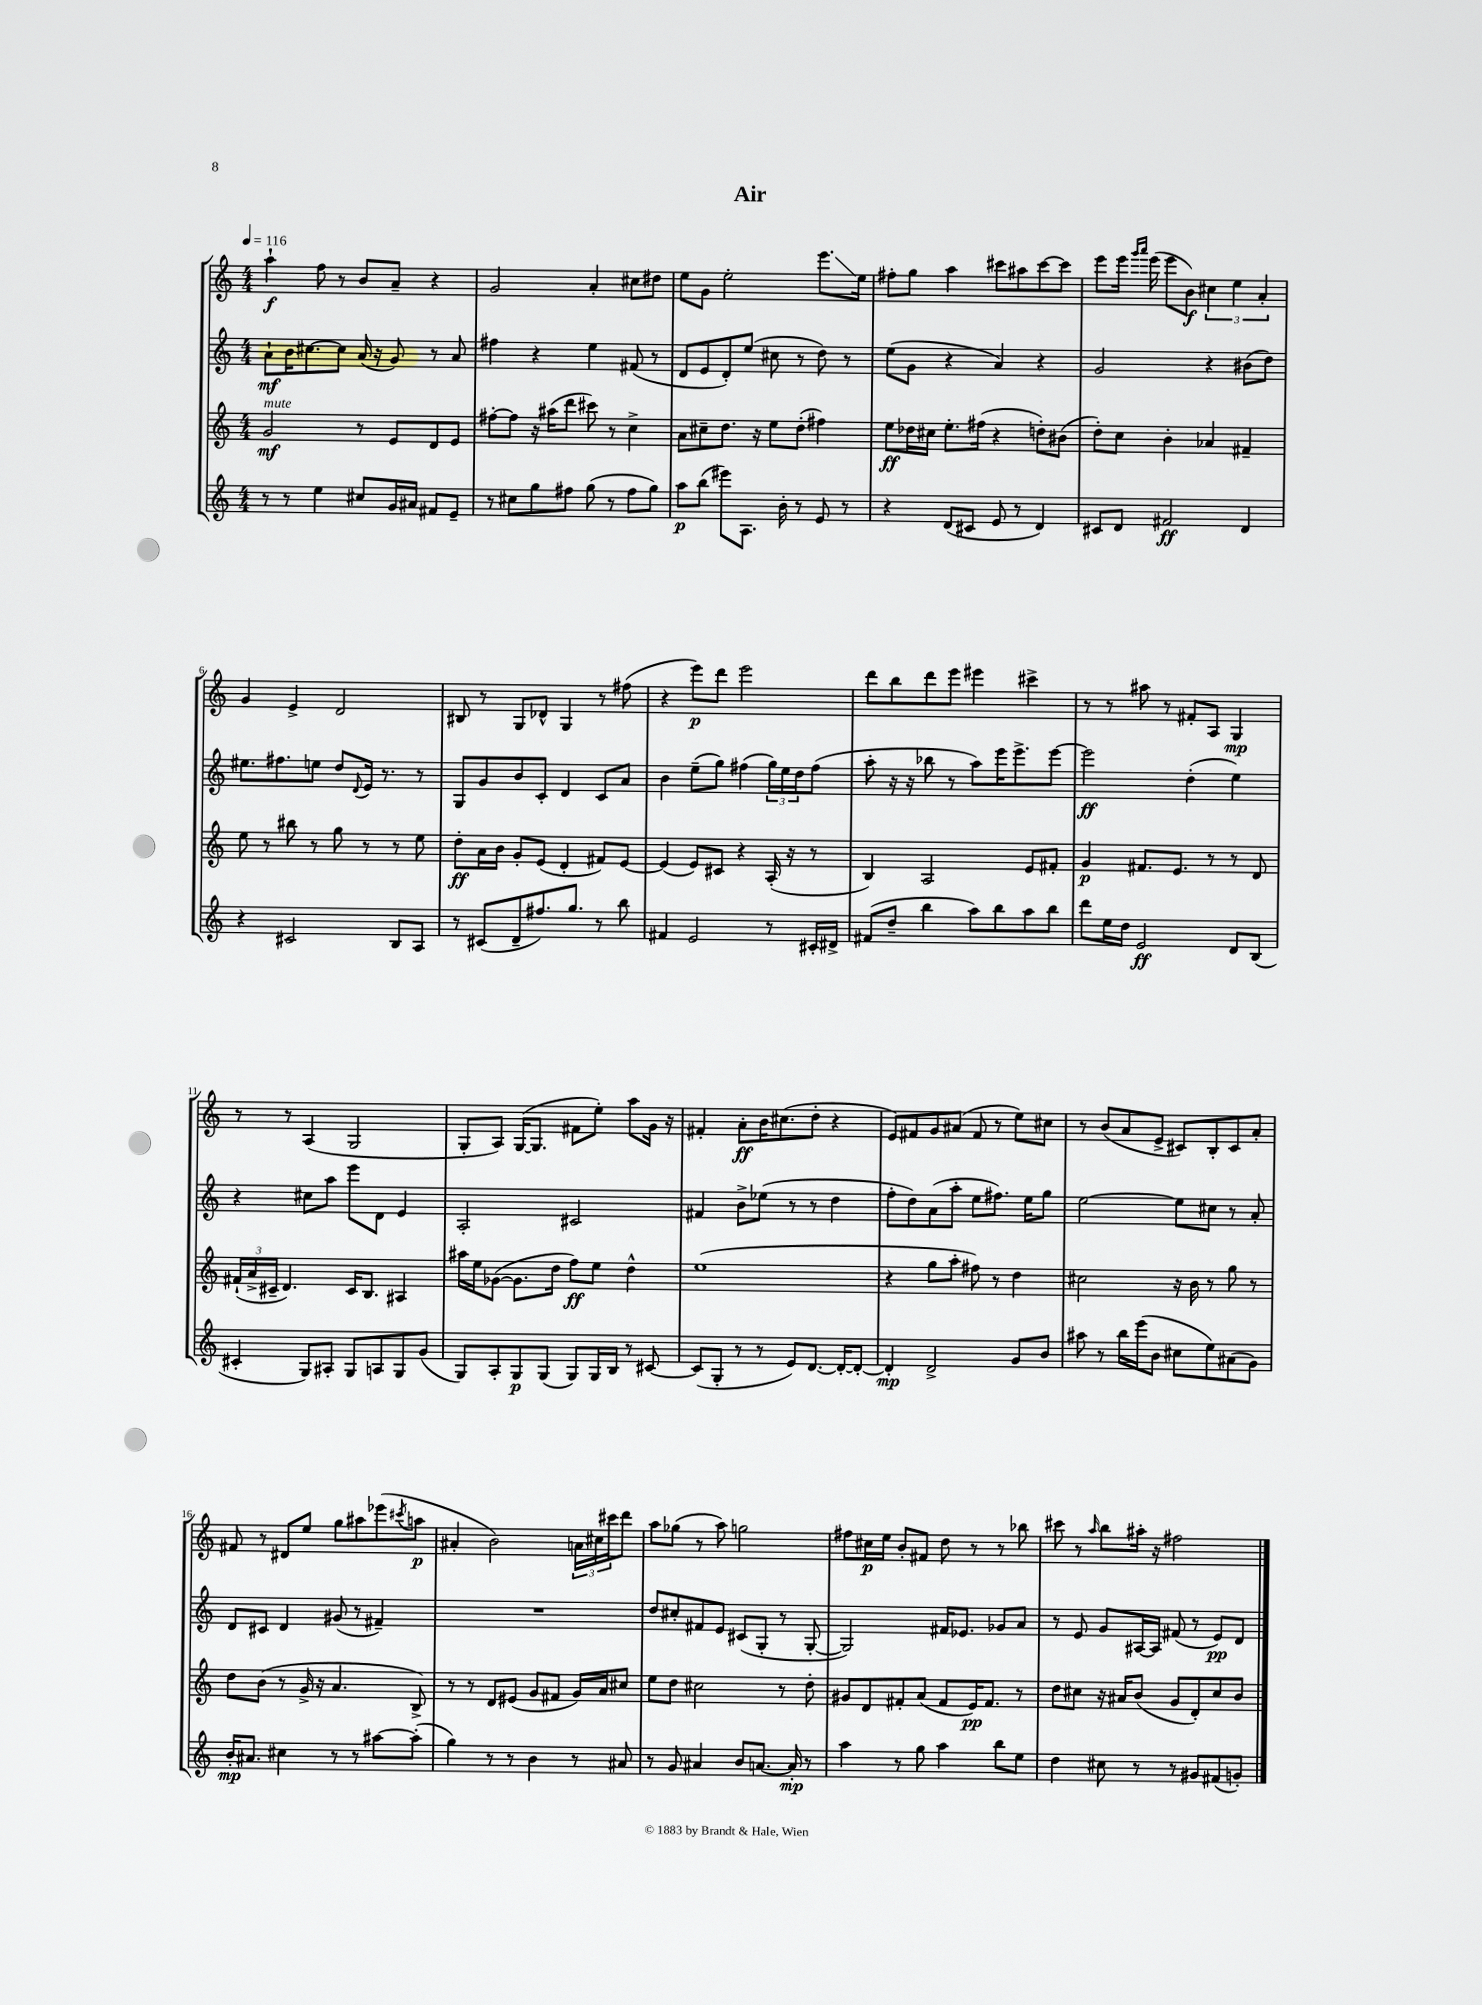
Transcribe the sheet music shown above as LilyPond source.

\header { title = "Air" }
<<
\new StaffGroup <<
\new Staff = "s0" {
    \clef treble \key c \major \numericTimeSignature \time 4/4 \tempo 4 = 116
    a''4-!\f f''8 r8 b'8 a'8-- r4 |
    g'2 a'4-. cis''8 dis''8 |
    e''8 g'8 e''2-. e'''8.\glissando e''16 |
    fis''8-. g''8 a''4 cis'''8 ais''8 cis'''8~ cis'''8 |
    e'''8 e'''16 \grace { g'''16 a'''16 } e'''16( e'''8 b'8\f) \tuplet 3/2 { cis''4 e''4 a'4-. } |
    g'4 e'4-> d'2 |
    bis8 r8 g8 des'8-^ g4 r8 fis''8( |
    r4 e'''8\p) d'''8 e'''2 |
    d'''8 b''8 d'''8 e'''8 eis'''4 cis'''4-> |
    r8 r8 ais''8 r8 fis'8-. a8 g4\mp |
    r8 r8 a4( g2 |
    g8-. a8) g16~( g8. fis'8 e''8-.) a''8 g'16 r16 |
    fis'4-. a'8-.\ff b'16 cis''8.( d''8-. r4 |
    e'8) fis'8 g'8 ais'8( fis'8 r8 e''8) cis''8 |
    r8 b'8( a'8 e'8-> cis'8) b8-. cis'8 a'8-. |
    fis'8 r8 dis'8 e''8 g''8 ais''8 ees'''8( \acciaccatura { cis'''8 } a''8\p |
    ais'4-. b'2) \tuplet 3/2 { a'16 cis''16 cis'''16 } d'''8 |
    a''8 ges''8( r8 a''8) g''2 |
    fis''8 cis''16\p e''16 b'8-. fis'8 d''8 r8 r8 bes''8 |
    cis'''8 r8 \grace { a''16 } b''8 ais''16-. r16 fis''2 \bar "|." |
}
\new Staff = "s1" {
    \clef treble \key c \major \numericTimeSignature \time 4/4
    a'8-!\mf b'16 cis''8.~ cis''8 a'16( r16 g'8) r8 a'8 |
    fis''4 r4 e''4 fis'8( r8 |
    d'8 e'8 d'8-.) e''8( cis''8 r8 d''8) r8 |
    e''8( g'8 r4 a'4) r4 |
    g'2 r4 bis'8( d''8) |
    eis''8. fis''8. e''8 d''8 \appoggiatura { d'8 } e'16 r8. r8 |
    g8 g'8 b'8 c'8-. d'4 c'8 a'8 |
    b'4 e''8--( g''8) fis''4( \tuplet 3/2 { g''16) e''16 d''16 } fis''8( |
    a''8-. r16 r16 bes''8 r8 a''8) e'''16 e'''8.-> e'''8~ |
    e'''2\ff d''4-.( e''4) |
    r4 cis''8 a''8 e'''8 d'8 e'4 |
    a2-. cis'2 |
    fis'4 b'8-> ees''8( r8 r8 d''4 |
    f''8-. d''8) a'8( a''8-. e''8 fis''8.) e''16 g''8 |
    e''2~ e''8 cis''8 r8 a'8-. |
    d'8 cis'8 d'4 gis'8( r8 fis'4--) |
    R1 |
    d''8 cis''8-. fis'8 e'8 cis'8( g8-. r8 g8~-. |
    g2) fis'16 ees'8. ges'8 a'8 |
    r8 e'8 g'8 ais16~ ais16 fis'8( r8 e'8\pp) d'8 \bar "|." |
}
\new Staff = "s2" {
    \clef treble \key c \major \numericTimeSignature \time 4/4
    g'2\mf^\markup { \italic "mute" } r8 e'8 d'8 e'8 |
    fis''8~-. fis''8 r16 ais''16( d'''8 cis'''8) r8 c''4-> |
    a'8 cis''8-- d''8. r16 e''8 d''8-.( fis''4) |
    e''8\ff des''16 cis''16 e''8.-. fis''16( r4 d''8-.) bis'8( |
    d''8-.) c''8 b'4-. aes'4 fis'4-- |
    e''8 r8 bis''8 r8 g''8 r8 r8 e''8 |
    d''8-.\ff a'16 b'16 g'8-. e'8( d'4-. fis'8) e'8~ |
    e'4( e'8) cis'8 r4 a16-.( r16 r8 |
    b4) a2 e'8 fis'8-. |
    g'4\p fis'8. e'8. r8 r8 d'8 |
    \tuplet 3/2 { fis'16-!( a'16-> cis'16-- } d'4.) cis'16 b8. ais4 |
    ais''16 e''16 ges'8~( ges'8. d''16 f''8\ff) e''8 d''4-^ |
    e''1( |
    r4 g''8 a''8-. fis''8) r8 d''4 |
    cis''2 r16 b'16 r8 g''8 r8 |
    d''8 b'8( r8 g'16-> r16 a'4. b8->) |
    r8 r8 d'8 eis'8( g'8 fis'8 g'16) a'16 cis''8 |
    e''8 d''8 cis''2 r8 d''8-. |
    gis'8 d'8 fis'8-. a'8( fis'8 e'16\pp) fis'8. r8 |
    d''8 cis''8 r16 ais'16 b'8( g'8 d'8-.) cis''8 b'8 \bar "|." |
}
\new Staff = "s3" {
    \clef treble \key c \major \numericTimeSignature \time 4/4
    r8 r8 e''4 cis''8 g'16 ais'16 fis'8 e'8-- |
    r8 cis''8 g''8 fis''8 g''8( r8 fis''8 g''8) |
    a''8\p b''8( eis'''8) a8. b'16-. r8 e'8 r8 |
    r4 d'8( cis'8 e'8 r8 d'4) |
    cis'8 d'8 fis'2\ff d'4 |
    r4 cis'2 b8 a8 |
    r8 cis'8( d'8-- fis''8.) g''8. r8 b''8 |
    fis'4 e'2 r8 cis'16-. dis'16-> |
    fis'8( d''8-- b''4 a''8) b''8 a''8 b''8 |
    d'''8 e''16 d''16 e'2\ff d'8 b8( |
    cis'4-. g8) ais8-. g8 a8 g8 g'8( |
    g8) a8-. g8\p g8( g8) g16 b16 r8 cis'8~ |
    cis'8( g8-. r8 r8 e'8) d'8.~ d'16~-. d'8~-. |
    d'4-.\mp d'2-> g'8 b'8 |
    ais''8 r8 b''16 e'''16( b'8 cis''8 e''8) ais'8( g'8) |
    b'16-.\mp ais'8. cis''4 r8 r8 ais''8~ ais''8-.( |
    g''4) r8 r8 b'4 r8 ais'8 |
    r8 g'8 ais'4 b'8 a'8.~ a'16-.\mp r8 |
    a''4 r8 g''8 a''4 b''8 e''8 |
    d''4 cis''8 r8 r8 gis'8 fis'8( g'8-.) \bar "|." |
}
>>
>>
